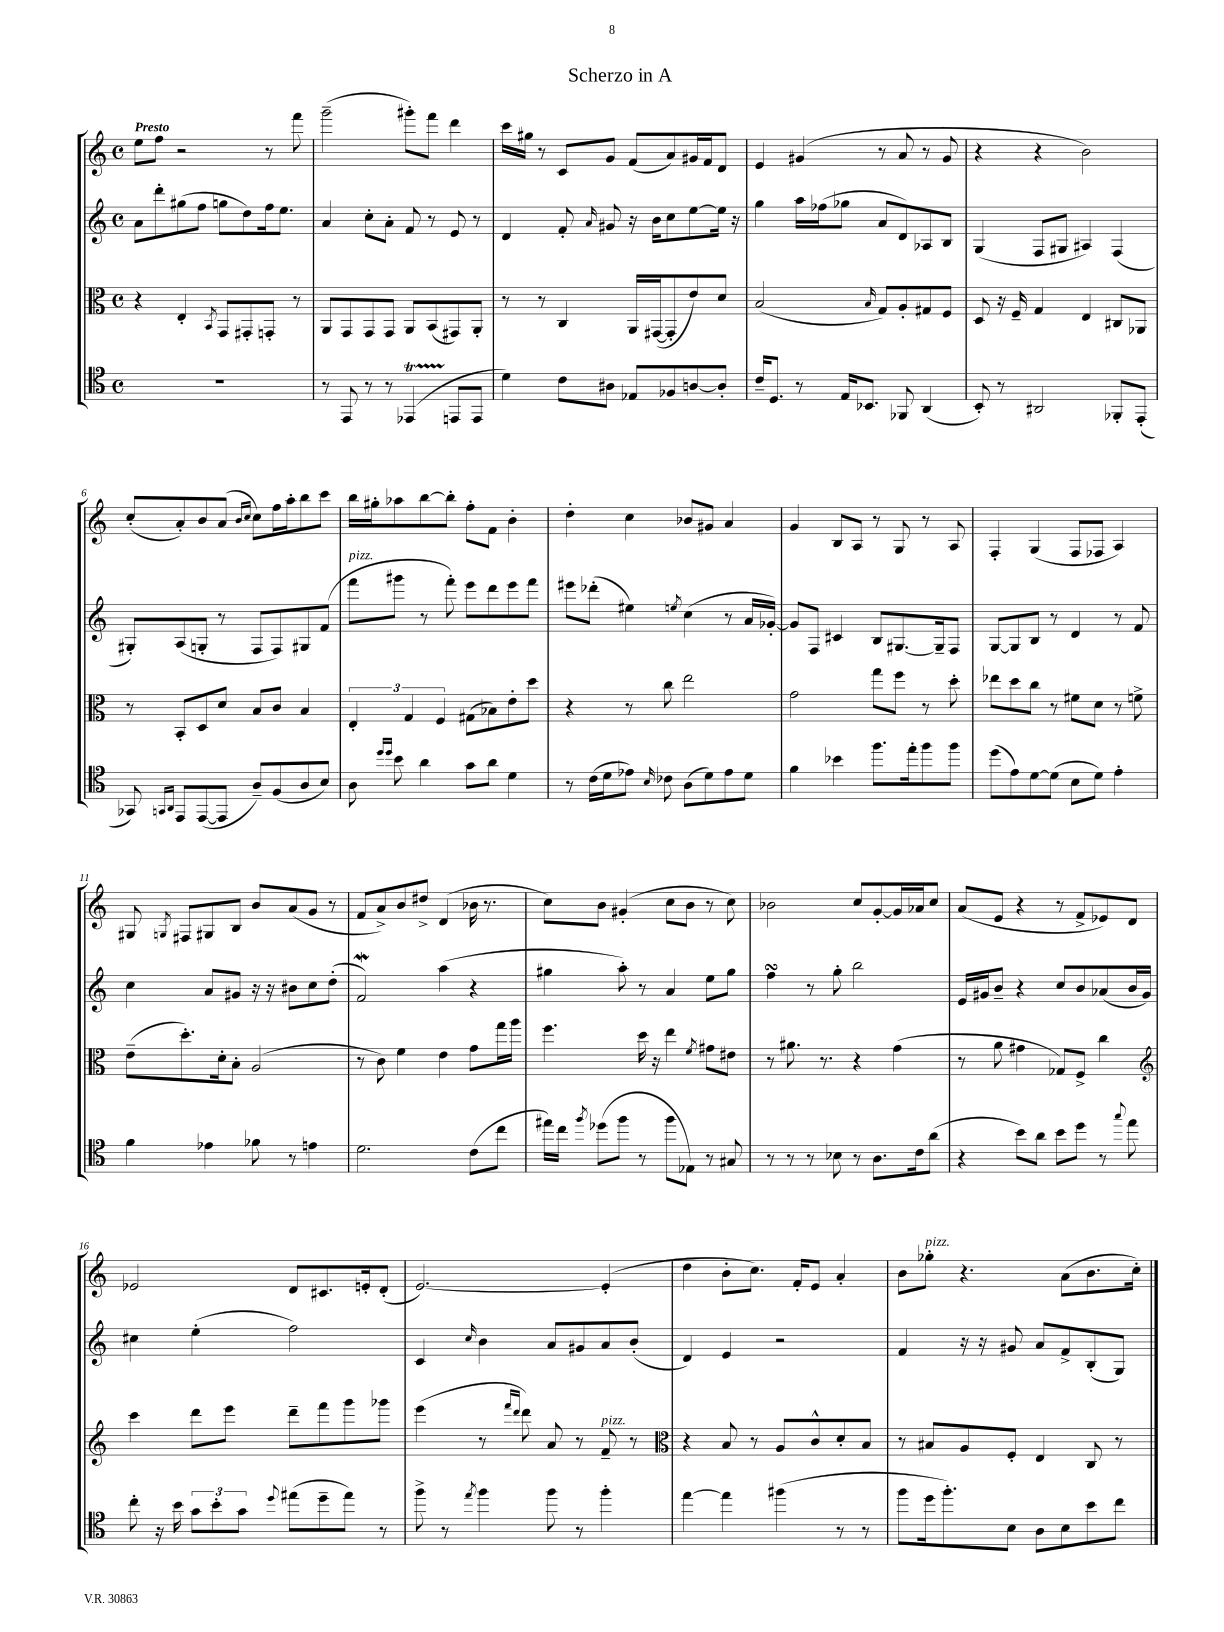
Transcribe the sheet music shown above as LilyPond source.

\header { title = "Scherzo in A" }
<<
\new StaffGroup <<
\new Staff = "s0" {
    \clef treble \key c \major \defaultTimeSignature \time 4/4 \tempo "Presto"
    \autoBeamOff e''8[ f''8] r2 r8 f'''8 |
    g'''2--( gis'''8[-.) f'''8] d'''4 |
    c'''16[ gis''16] r8 c'8[ g'8] f'8[( a'8) gis'16 f'16 d'8] |
    e'4 gis'4( r8 a'8 r8 gis'8 |
    r4 r4 b'2) |
    c''8[-.( a'8-.) b'8 a'8]( \grace { b'16[ c''16] } c''8[) f''16 a''16-. b''8 c'''8] |
    b''16[ gis''16-. aes''8 b''8~ b''8]-. f''8[-. f'8] b'4-. |
    d''4-. c''4 bes'8[ gis'8] a'4 |
    g'4 b8[ a8] r8 g8 r8 a8 |
    f4-. g4( f8[ fes8] a4) |
    gis8 \acciaccatura { g8 } fis8[ gis8 b8] b'8[ a'8( g'8] r8 |
    f'8[ a'8->) b'8 dis''8]-> d'4( bes'16 r8. |
    c''8[) b'8] gis'4-.( c''8[ b'8] r8 c''8) |
    bes'2 c''8[ g'8~-. g'16 aes'16 c''8] |
    a'8[( e'8] r4 r8 f'8[-> ees'8) d'8] |
    ees'2 d'8[ cis'8. e'16-. d'8]-.( |
    e'2.~) e'4-.( |
    d''4 b'8[-. c''8.]) f'16[-. e'8] a'4-. |
    b'8[ ges''8]-.^\markup { \italic "pizz." } r4. a'8[( b'8. c''16]-.) \bar "|." |
}
\new Staff = "s1" {
    \clef treble \key c \major \defaultTimeSignature \time 4/4
    \autoBeamOff a'8[ d'''8-. gis''8( f''8] g''8[ d''8) f''16 e''8.] |
    a'4 c''8[-. a'8]-. f'8 r8 e'8 r8 |
    d'4 f'8-. \grace { a'16 } gis'8 r16 b'16[ c''8 e''8~ e''16] r16 |
    g''4 a''16[ fes''16( ges''8] a'8[ d'8) aes8 b8] |
    g4( f8[ gis8] ais4) f4( |
    gis8[-.) a8( g8]-. r8 f8[ f8) gis8 f'8]( |
    f'''8[^\markup { \italic "pizz." } gis'''8] r8 f'''8-.) e'''8[ d'''8 e'''8 f'''8] |
    eis'''8[ des'''8]-.( eis''4) \acciaccatura { e''8 } c''4( r8 a'16[ ges'16]~-.) |
    ges'8[ f8] cis'4 b8[ gis8.~ gis16-- f8] |
    g8[~ g8 b8] r8 d'4 r8 f'8 |
    c''4 a'8[ gis'8] r16 r16 bis'8[ c''8 d''8]-.( |
    f'2\mordent) a''4( r4 |
    gis''4 a''8-.) r8 a'4 e''8[ gis''8] |
    f''4\turn r8 g''8-. b''2 |
    e'16[ gis'16 b'8]-- r4 c''8[ b'8 aes'8( b'16 gis'16]) |
    cis''4 e''4-.( f''2) |
    c'4 \grace { c''16 } b'4 a'8[ gis'8 a'8 b'8]-.( |
    d'4) e'4 r2 |
    f'4 r16 r16 gis'8 a'8[ f'8-> b8-.( g8]) \bar "|." |
}
\new Staff = "s2" {
    \clef alto \key c \major \defaultTimeSignature \time 4/4
    \autoBeamOff r4 e4-. \acciaccatura { b,8 } g,8[ gis,8-. g,8]-. r8 |
    a,8[ g,8 g,8 g,8] a,8[ b,8( gis,8) a,8]-. |
    r8 r8 c4 a,16[ gis,16~( gis,8-. e'8) d'8] |
    b2( \grace { b16 } g8[) a8-. gis8 f8] |
    d8 r16 f16-- g4 e4 cis8[ aes,8] |
    r8 b,8[-. d8 d'8] b8[ c'8] b4 |
    \tuplet 3/2 { e4-. g4 f4 } gis8[( bes8) e'8-. d''8] |
    r4 r8 c''8 e''2 |
    g'2 g''8[ f''8] r8 d''8-. |
    ees''8[ d''8 c''8] r8 fis'8[ d'8] r8 f'8-> |
    e'8[--( d''8.-.) d'16-. b8]-. a2( |
    r8 c'8) f'4 e'4 g'8[ g''16 a''16] |
    f''4. d''16 r16 e''4 \acciaccatura { f'8 } gis'8[ eis'8] |
    r8 ais'8. r8. r4 g'4( |
    r8 a'8 gis'4 ges8[) f8]-> c''4 |
    \clef treble c'''4 d'''8[ e'''8] d'''8[-- f'''8 g'''8 ges'''8] |
    e'''4( r8 \grace { f'''16[ d'''16] } d'''8) a'8 r8 f'8--^\markup { \italic "pizz." } r8 |
    \clef alto r4 b8 r8 a8[ c'8-^ d'8-. b8] |
    r8 bis8[ a8 f8]-. e4 c8 r8 \bar "|." |
}
\new Staff = "s3" {
    \clef tenor \key c \major \defaultTimeSignature \time 4/4
    \autoBeamOff R1 |
    r8 e,8 r8 r8 ees,4\startTrillSpan( e,8[\stopTrillSpan e,8] |
    d'4) c'8[ ais8] ees8[ fes8 a8~ a8]-. |
    c'16[-- d8.] r8 e16[ bes,8.] fes,8 a,4( |
    b,8-.) r8 ais,2 fes,8[-. e,8]-.( |
    ges,8) \grace { g,16[ a,16] } e,8[ e,8~( e,8] a8[--) f8( a8 b8]) |
    a8 \grace { d''16[ d''16] } b'8 a'4 g'8[ a'8] d'4 |
    r8 c'16[( d'16 ees'8]) \grace { b16 } ces'8 a8[( d'8) ees'8 d'8] |
    f'4 bes'4 f''8.[ e''16-. f''8 f''8] |
    d''8[( e'8) d'8~ d'8]( b8[ d'8]) e'4-. |
    f'4 ees'4 fes'8 r8 e'4 |
    d'2. c'8[( c''8] |
    eis''16[) c''16] \acciaccatura { f''8 } des''8[( f''8] r8 f''8[ ees8]) r8 gis8 |
    r8 r8 r8 bes8 r8 a8.[ c'16 a'8]( |
    r4 b'8[) a'8] b'8[ d''8] r8 \appoggiatura { g''8 } e''8 |
    c''8-. r16 b'16 \tuplet 3/2 { g'8[ b'8-. g'8] } \appoggiatura { d''8 } eis''8[( d''8-- eis''8]) r8 |
    f''8-> r8 \acciaccatura { e''8 } f''4 f''8 r8 f''4-. |
    e''4~ e''4 fis''4( r8 r8 |
    f''8[ d''16 f''8.-.) b8] a8[ b8 b'8 c''8] \bar "|." |
}
>>
>>
